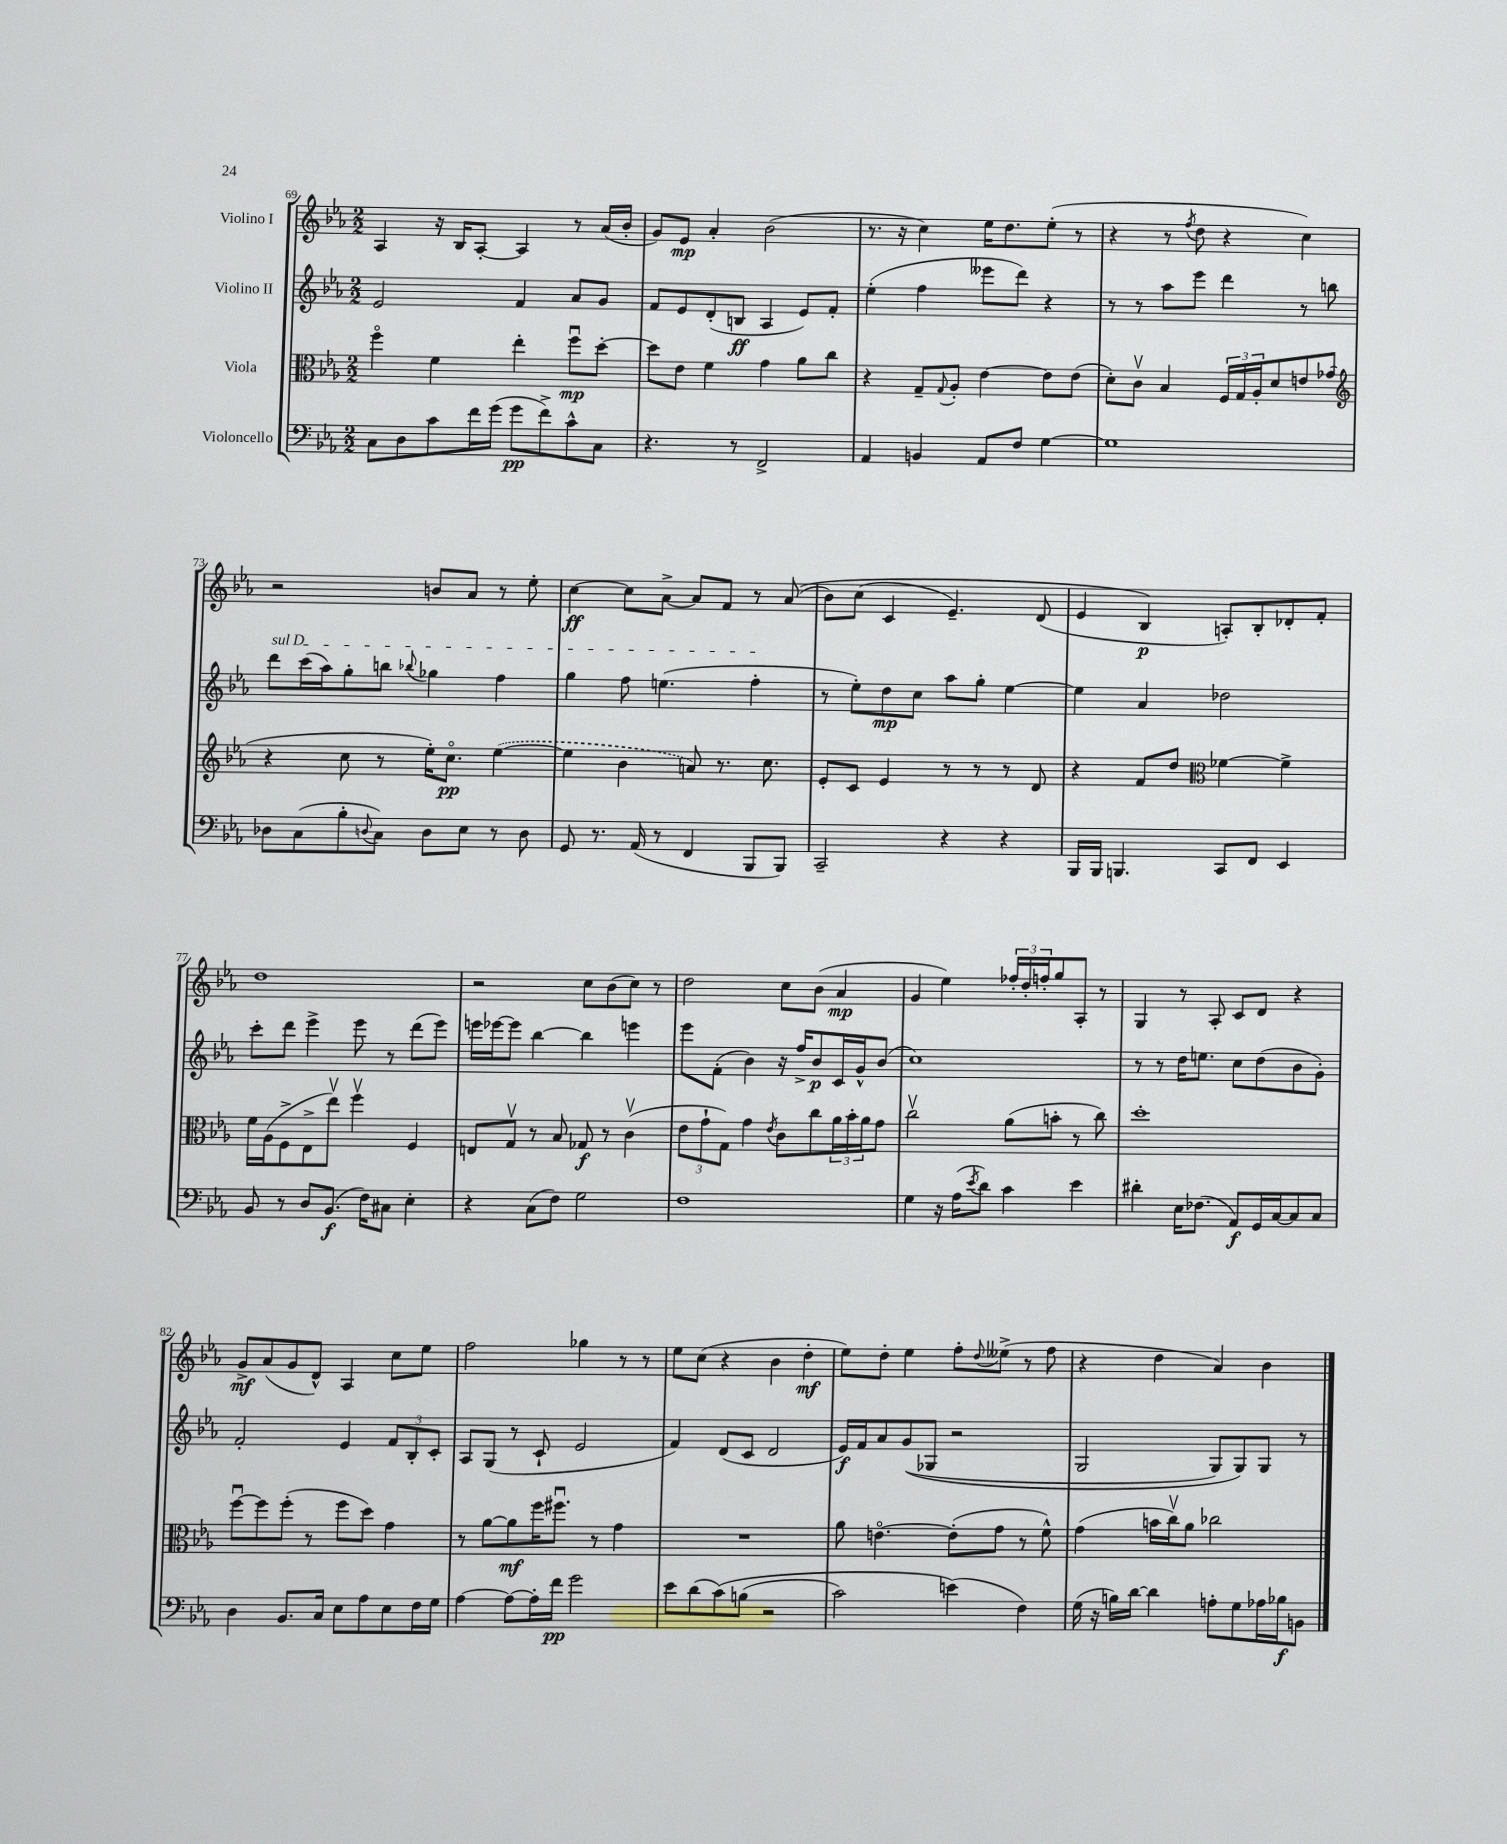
<<
\new StaffGroup <<
\new Staff = "s0" \with { instrumentName = "Violino I" } {
    \clef treble \key ees \major \numericTimeSignature \time 2/2
    aes4 r16 bes16 aes8~-. aes4 r8 aes'16( bes'16-. |
    g'8) ees'8\mp aes'4-. bes'2( |
    r8. r16 c''4) ees''16 d''8. ees''8-.( r8 |
    r4 r8 \acciaccatura { f''8 } d''8 r4 c''4) |
    r2 b'8 aes'8 r8 ees''8-. |
    c''4~\ff c''8 aes'8~-> aes'8 f'8 r8 aes'8(\( |
    bes'8) c''8( c'4 ees'4.--) d'8( |
    ees'4 bes4\p\) a8-.) bes8-. des'8-. f'8-. |
    d''1 |
    r2 c''8 bes'8( c''8) r8 |
    d''2 c''8 bes'8( aes'4\mp |
    g'4 ees''4) \tuplet 3/2 { fes''16-. d''16-. f''16-. } g''8 aes8-. r8 |
    g4 r8 aes8-. c'8 d'8 r4 |
    g'8->\mf aes'8( g'8 d'8-^) aes4 c''8 ees''8 |
    f''2 ges''4 r8 r8 |
    ees''8 c''8( r4 bes'4 d''4-.\mf |
    ees''8) d''8-. ees''4 f''8-. \appoggiatura { d''8 } eeses''8->( r8 f''8 |
    r4 d''4 aes'4) bes'4 \bar "|." |
}
\new Staff = "s1" \with { instrumentName = "Violino II" } {
    \clef treble \key ees \major \numericTimeSignature \time 2/2
    ees'2 f'4 aes'8 g'8 |
    f'8 ees'8 d'8-.( b8\ff aes4 ees'8) f'8-. |
    ees''4-.( f''4 eeses'''8 d'''8) r4 |
    r8 r8 aes''8 ees'''8 d'''4 r8 b''8 |
    \once \override TextSpanner.bound-details.left.text = \markup { \italic "sul D" } d'''8\startTextSpan c'''16( aes''16) g''8-. b''8 \appoggiatura { bes''8 } ges''4 f''4 |
    g''4 f''8 e''4.( f''4-.\stopTextSpan |
    r8 ees''8-.) d''8\mp c''8 aes''8 g''8-. ees''4~ |
    ees''4 aes'4 des''2 |
    c'''8-. d'''8 ees'''4-> ees'''8 r8 d'''8( ees'''8) |
    e'''16 ees'''16~ ees'''8 bes''4~ bes''4 e'''4 |
    ees'''8 f'8-.( bes'4) r16 f''16-> bes'8\p c'16 g'16-^ bes'8( |
    c''1) |
    r8 r8 d''16 e''8. c''8 d''8( bes'8 g'8-.) |
    f'2-. ees'4 \tuplet 3/2 { f'8 bes8-. c'8-. } |
    aes8 g8( r8 c'8-! ees'2 |
    f'4) d'8( c'8 d'2 |
    ees'16\f) f'16 aes'8 g'8(\( ges8 r2 |
    g2 g8) g8\) g8 r8 \bar "|." |
}
\new Staff = "s2" \with { instrumentName = "Viola" } {
    \clef alto \key ees \major \numericTimeSignature \time 2/2
    f''4\flageolet f'4 ees''4-. f''8\downbow\mp d''8~-. |
    d''8 ees'8 f'4 g'4 aes'8 c''8 |
    r4 g8-- \appoggiatura { g8 } aes8-. ees'4~ ees'8 ees'8( |
    d'8-.) c'8\upbow bes4 \tuplet 3/2 { f16 g16 aes16-. } d'8 e'8 ges'8( |
    \clef treble r4 c''8 r8 ees''16-.) c''8.\flageolet\pp \once \slurDashed ees''4~( |
    ees''4 bes'4 a'8) r8. c''8. |
    ees'8-. c'8 ees'4 r8 r8 r8 d'8 |
    r4 f'8 d''8 \clef alto fes'4~ fes'4-> |
    f'16 aes16( f8-> ees8-> ees''8\upbow) f''4\upbow f4 |
    e8 g8\upbow r8 bes8 ges8\f r8 c'4\upbow( |
    \tuplet 3/2 { ees'8 g'8-! g8) } g'4 \acciaccatura { ees'8 } c'8 c''8 \tuplet 3/2 { aes'16 bes'16-. aes'16 } g'8 |
    c''2\upbow aes'8( b'8-. r8 c''8) |
    d''1-. |
    f''8~\downbow f''8 f''8-.( r8 f''8 d''8) g'4 |
    r8 aes'8~ aes'8\mf f''16 fis''8.\downbow r8 g'4 |
    R1 |
    aes'8 e'4.~\flageolet e'8-.( g'8 r8 f'8-^) |
    g'4( b'16 c''16\upbow) aes'8 ces''2 \bar "|." |
}
\new Staff = "s3" \with { instrumentName = "Violoncello" } {
    \clef bass \key ees \major \numericTimeSignature \time 2/2
    c8 d8 c'8 f'16 g'16( g'8\pp f'8->) c'8-^ c8 |
    r4. r8 f,2-> |
    aes,4 b,4 aes,8 f8 g4~ |
    g1 |
    des8 c8( bes8-. \appoggiatura { d8 } c8) d8 ees8 r8 d8 |
    g,8 r8. aes,16( r8 f,4 bes,,8 bes,,8) |
    c,2-- r4 r4 |
    bes,,16 bes,,16 b,,4. c,8 f,8 ees,4 |
    bes,8 r8 d8 bes,8.\f( f16) cis8 ees4-. |
    r4 c8( f8) g2 |
    f1 |
    g4 r16 aes16( \acciaccatura { ees'8 } d'8) c'4 ees'4 |
    dis'4-. ees16 fes8.( aes,8\f) g,16 c16~ c8 c8 |
    d4 bes,8. c16 ees8 aes8 ees8 f16 g16 |
    aes4~ aes8~ aes16-. f'16\pp g'2 |
    ees'8 d'8( c'8)\( b8( r2 |
    c'2) e'4(\) f4) |
    g16( r16 b16) d'16~ d'4 a8-. g8 aes16 bes16\f b,8 \bar "|." |
}
>>
>>
\layout { \context { \Score currentBarNumber = #69 } }
